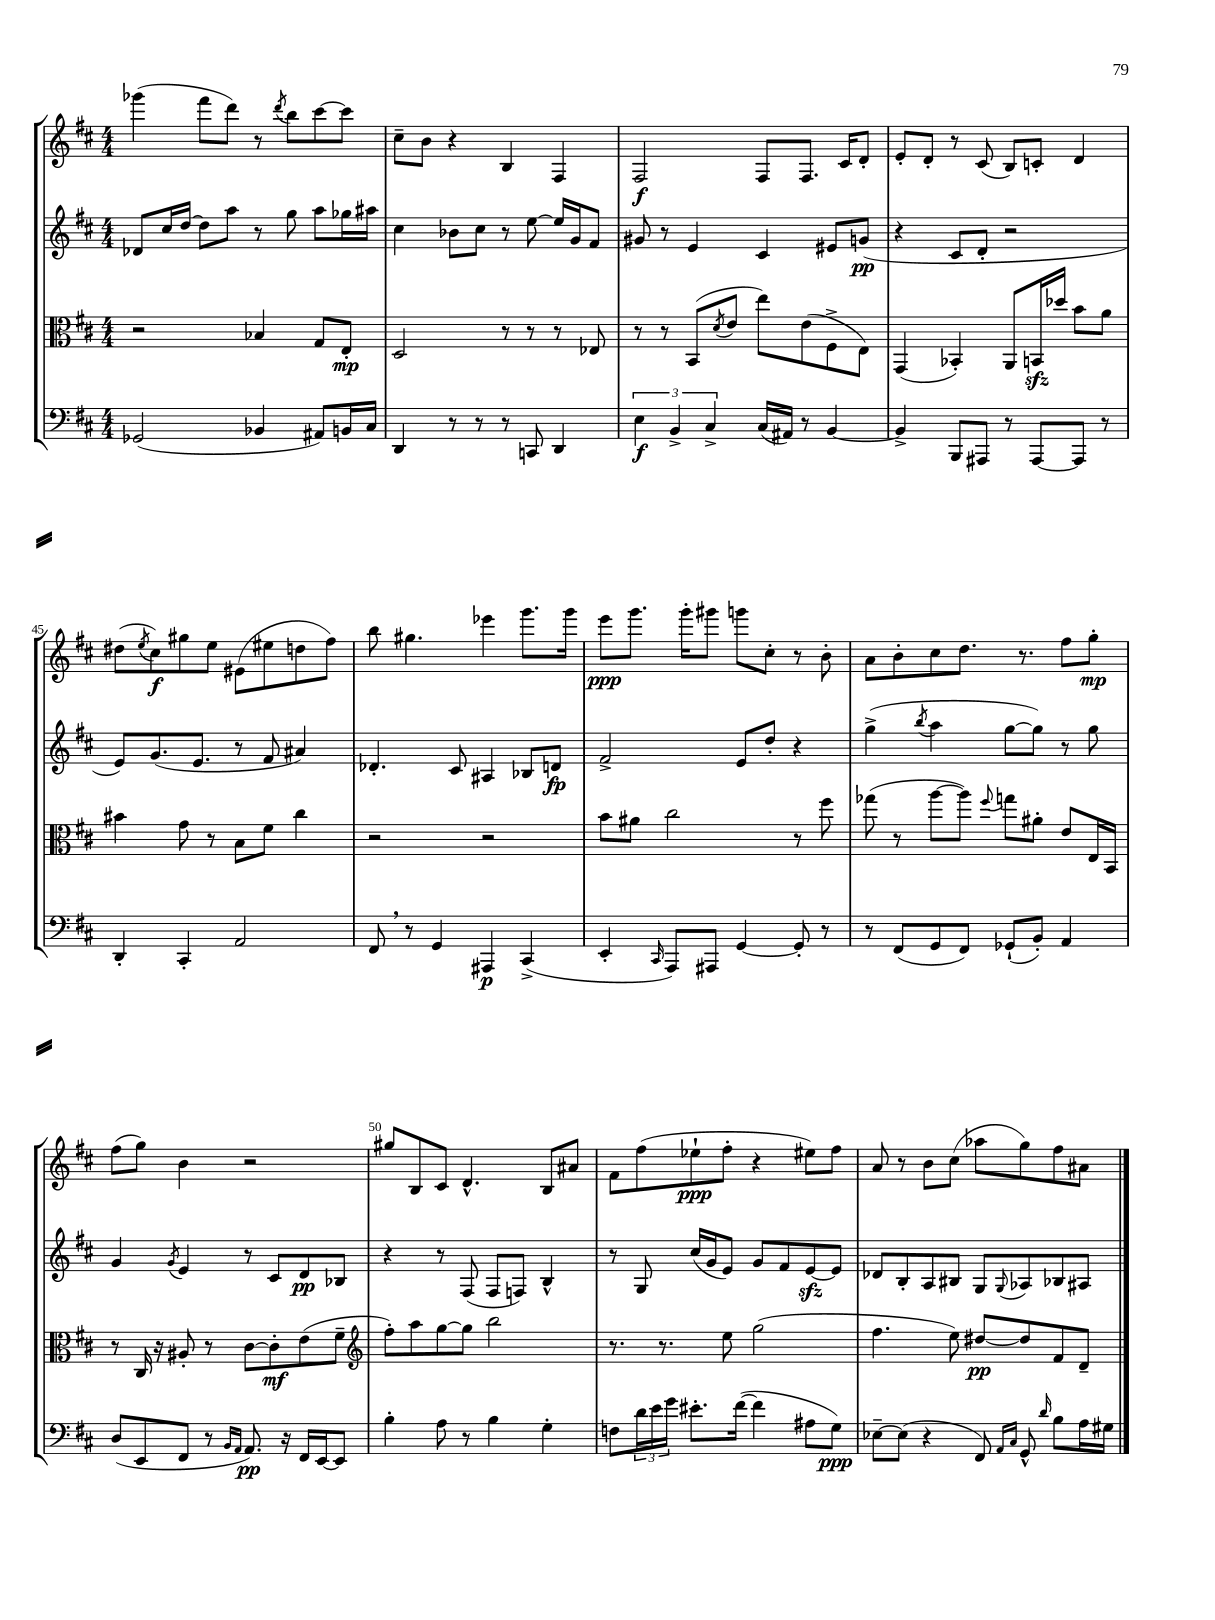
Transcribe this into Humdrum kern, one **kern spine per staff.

**kern	**kern	**kern	**kern
*staff4	*staff3	*staff2	*staff1
*clefF4	*clefC3	*clefG2	*clefG2
*k[f#c#]	*k[f#c#]	*k[f#c#]	*k[f#c#]
*M4/4	*M4/4	*M4/4	*M4/4
(2GG-	2r	8d-	(4ggg-
.	.	16cc#	.
.	.	[16dd	.
.	.	8dd]	8fff#
.	.	8aa	8ddd)
4BB-	4B-	8r	8r
.	.	.	8qddd
.	.	8gg	8bb
8AA#)	8G	8aa	[8ccc#
16BB	8E'	16gg-	8ccc#]
16C#	.	16aa#	.
=	=	=	=
4DD	2D	4cc#	8cc#~
.	.	.	8b
8r	.	8b-	4r
8r	.	8cc#	.
8r	8r	8r	4B
8CC	8r	[8ee	.
4DD	8r	16ee]	4F#
.	.	16g	.
.	8E-	8f#	.
=	=	=	=
6E	8r	8g#	2F#
.	8r	8r	.
6BB^	.	.	.
.	(8BB	4e	.
6C#^	.	.	.
.	8qd	.	.
.	8e	.	.
(16C#	8ee)	4c#	8F#
16AA#)	.	.	.
8r	(8e	.	8.F#
[4BB	8F#^	8e#	.
.	.	.	16c#
.	8E)	(8g	8d'
=	=	=	=
4BB^]	(4GG	4r	8e'
.	.	.	8d'
8BBB	4BB-')	8c#	8r
8AAA#	.	8d'	(8c#
8r	8AA	2r	8B)
[8AAA#	16BB	.	8c'
.	16dd-	.	.
8AAA#]	8b	.	4d
8r	8a	.	.
=	=	=	=
4DD'	4b#	8e)	(8dd#
.	.	.	8qee
.	.	(8.g	8cc#)
4CC#'	8g	.	8gg#
.	.	8.e	.
.	8r	.	8ee
2AA	8B	8r	(8e#
.	8f#	8f#	8ee#
.	4cc#	4a#)	8dd
.	.	.	8ff#)
=	=	=	=
8FF#	2r	4.d-'	8bb
8r	.	.	4.gg#
4GG	.	.	.
.	.	8c#	.
4AAA#	2r	4A#	4eee-
(4CC#^	.	8B-	8.ggg
.	.	8d	.
.	.	.	16ggg
=	=	=	=
4EE'	8b	2f#^	8eee
.	8a#	.	8.ggg
16qqCC#	.	.	.
8AAA)	2cc#	.	.
.	.	.	16ggg'
8AAA#	.	.	8ggg#
[4GG	.	8e	8ggg
.	.	8dd'	8cc#'
8GG']	8r	4r	8r
8r	8ff#	.	8b'
=	=	=	=
8r	(8gg-	(4gg^	8a
(8FF#	8r	.	8b'
.	.	8qbb	.
8GG	[8aa	4aa	8cc#
8FF#)	8aa])	.	8.dd
.	8qqff#	.	.
(8GG-`	8gg	[8gg	.
.	.	.	8.r
8BB')	8a#'	8gg])	.
4AA	8e	8r	8ff#
.	16E	8gg	8gg'
.	16BB	.	.
=	=	=	=
(8D	8r	4g	(8ff#
8EE	16C#	.	8gg)
.	16r	.	.
.	.	8qg	.
8FF#	8A#'	4e	4b
8r	8r	.	.
16qqBB	.	.	.
16qqAA	.	.	.
8.AA)	[8c#	8r	2r
.	8c#']	8c#	.
16r	.	.	.
16FF#	(8e	8d	.
[16EE	.	.	.
8EE]	8f#~	8B-	.
=	=	=	=
*	*clefG2	*	*
4B'	8ff#')	4r	8gg#
.	8aa	.	8B
8A	[8gg	8r	8c#
8r	8gg]	(8F#	4.d^^
4B	2bb	8F#	.
.	.	8F)	.
4G'	.	4B^^	8B
.	.	.	8a#
=	=	=	=
8F	8.r	8r	8f#
24d	.	8G	(8ff#
24e	.	.	.
.	8.r	.	.
24g	.	.	.
8.e#'	.	(16cc#	8ee-`
.	.	16g	.
.	8ee	8e)	8ff#'
([16f#	.	.	.
4f#]	(2gg	8g	4r
.	.	8f#	.
8A#	.	[8e	8ee#)
8G)	.	8e]	8ff#
=	=	=	=
[8E-~	4.ff#	8d-	8a
(8E-]	.	8B'	8r
4r	.	8A	8b
.	8ee)	8B#	(8cc#
8FF#)	[8dd#	8G	8aa-
16qqAA	.	.	.
16qqC#	.	8qqG	.
8GG^^	8dd#]	8A-	8gg)
16qqd	.	.	.
8B	8f#	8B-	8ff#
16A	8d~	8A#	8a#
16G#	.	.	.
==	==	==	==
*-	*-	*-	*-
